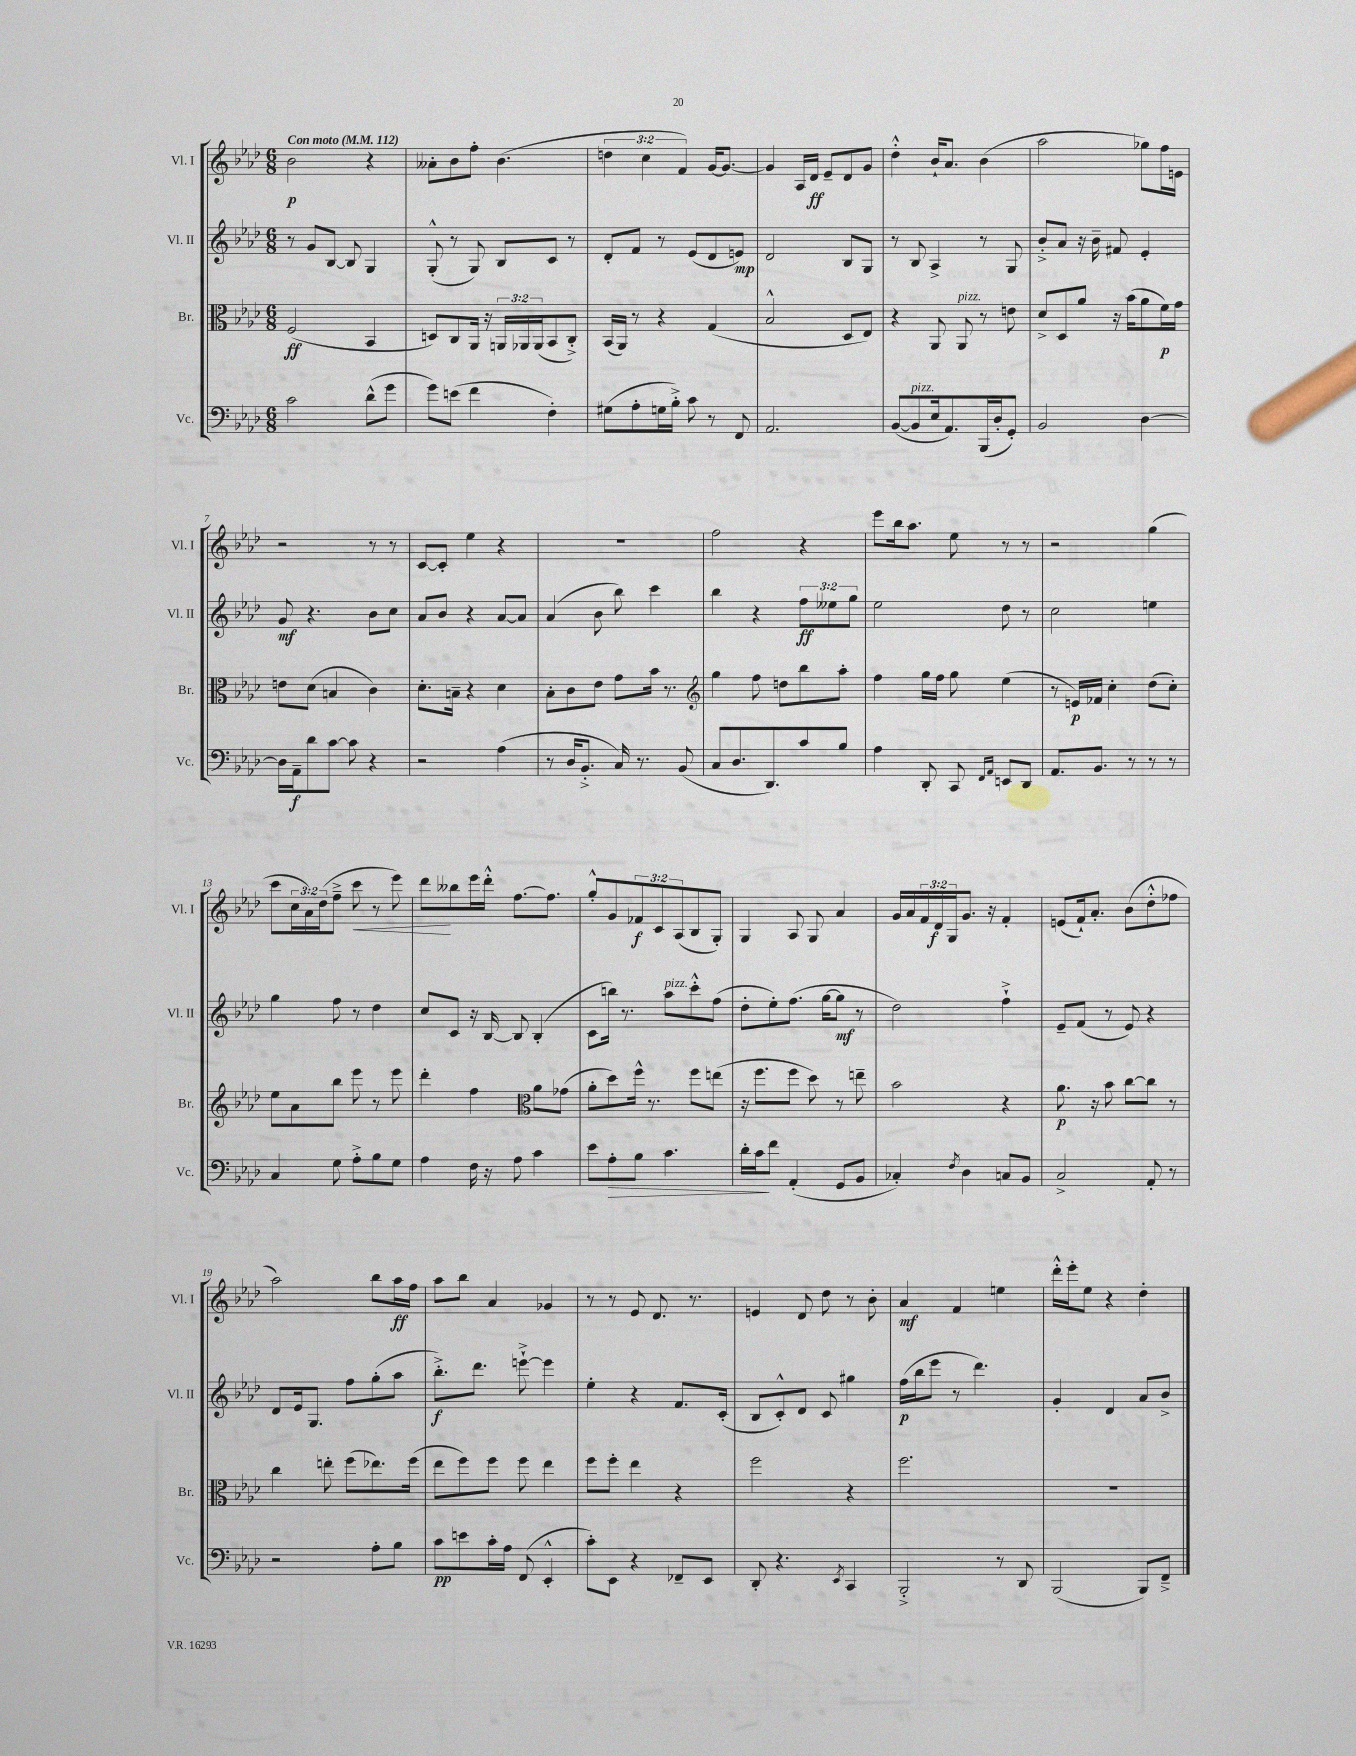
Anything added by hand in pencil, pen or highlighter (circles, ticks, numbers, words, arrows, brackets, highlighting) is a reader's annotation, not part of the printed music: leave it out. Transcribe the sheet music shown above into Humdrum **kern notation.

**kern	**kern	**kern	**kern
*staff4	*staff3	*staff2	*staff1
*clefF4	*clefC3	*clefG2	*clefG2
*k[b-e-a-d-]	*k[b-e-a-d-]	*k[b-e-a-d-]	*k[b-e-a-d-]
*M6/8	*M6/8	*M6/8	*M6/8
*MM112	*MM112	*MM112	*MM112
2c	(2F	8r	2b-
.	.	8g	.
.	.	[8B-	.
.	.	8B-]	.
(8d-^^	4BB-	4G	4r
8g	.	.	.
=	=	=	=
8g)	8D)	(8G'^^	8a--'
(8e	8C	8r	8b-
4f	16AA-	8G)	8ff'
.	16r	.	.
.	24AA	8B-	(4.b-
.	24AA-	.	.
.	(24AA-	.	.
4F')	8BB-	8c	.
.	8C'^)	8r	.
=	=	=	=
(8G#	(16BB-	8d-'	6dd
.	16AA-)	.	.
8A-'	8r	8f	.
.	.	.	6cc
16G	4r	8r	.
16B-'^)	.	.	.
.	.	.	6f)
8c	.	(8e-	.
8r	(4G	8d-	[16g
.	.	.	8.g_
8FF	.	8e)	.
=	=	=	=
2.AA-	2B-^^	2d-	4g]
.	.	.	16A-
.	.	.	16d-
.	.	.	8e-~
.	8D-	8B-	8d-
.	8E-)	8G	8g
=	=	=	=
([8BB-	4r	8r	4dd-'^^
8BB-]	.	8B-	.
16E-	8AA-	4A-^	16b-`
8.AA-)	.	.	8.a-
.	8AA-	.	.
(16BBB-	8r	8r	(4b-
16D-'	.	.	.
8GG')	8e	8G	.
=	=	=	=
2BB-	8d-^	8b-'^	2aa-
.	8D-	8a-	.
.	8a-	16r	.
.	.	16b-~	.
.	16r	8f#	.
.	(16b-	.	.
[4D-	8a-	4e-'	8gg-)
.	16f)	.	16ff
.	16g	.	16e
=	=	=	=
16D-]	8e	8g	2r
16AA-~	.	.	.
8d-	(8d-	4.r	.
[8c	4B	.	.
8c]	.	.	.
4r	4c)	8b-	8r
.	.	8cc	8r
=	=	=	=
2r	8.d-'	8a-	[8c
.	.	8b-	8c']
.	16B~	.	.
.	4r	4r	4ee-
(4A-	4d-	[8a-	4r
.	.	8a-]	.
=	=	=	=
8r	8B-'	(4a-	2.r
16D-	8c	.	.
8.BB-'^	.	.	.
.	8e-	8b-	.
16C)	8g	8bb-)	.
8.r	.	.	.
.	16b-	4ccc	.
.	8.r	.	.
(8BB-	.	.	.
=	=	=	=
*	*clefG2	*	*
8C	4gg	4bb-	2ff
8.D-	.	.	.
.	8ff	4r	.
8.DD-)	.	.	.
.	8dd	.	.
8c	8bb-	12ff	4r
.	.	12ee--	.
8B-	8aa-'	.	.
.	.	12gg	.
=	=	=	=
4A-	4ff	2ee-	8eee-
.	.	.	16bb-
.	.	.	8.aa-
8DD-'	16gg	.	.
.	16ff	.	.
8CC	8gg	.	8ee-
16qqFF	.	.	.
16qqAA-	.	.	.
8EE	(4ee-	8dd-	8r
8DD-	.	8r	8r
=	=	=	=
8.AA-	8r	2cc	2r
.	16e)	.	.
8.BB-	16f-	.	.
.	4cc'	.	.
8r	.	.	.
8r	(8dd-	4ee	(4gg
8r	8cc')	.	.
=	=	=	=
4C	8ee-	4gg	8ccc
.	8a-	.	24cc
.	.	.	24a-)
.	.	.	(24dd-
8G	8bb-	8ff	8ff~^
8A-'^	8eee-	8r	8ccc
8B-	8r	4dd-	8r
8G	8eee-	.	8eee-)
=	=	=	=
4A-	4ddd-'	8cc	8ddd-
.	.	8c	8bb--
16F	4ff	16r	16eee-
16r	.	[16B-	16ddd-'^^
8A-	.	8B-]	[8.ff
*	*clefC3	*	*
4c	8a-	(4B-'	.
.	.	.	8.ff]
.	(8g-	.	.
=	=	=	=
8e-	8a-'	8c	8gg'^^
8A-'	8dd-)	16bb)	8g
.	.	8.r	.
8B-	16ff^^	.	12f-
.	8.r	.	.
.	.	.	12c
4.c	.	8aa-	.
.	.	.	(12A-
.	8ff	8ccc'^^	8B-
.	(8ee	(8ff	8G')
=	=	=	=
16d-'	16r	8dd-'	4G
16c	8.ff	.	.
8f	.	8ee-')	.
(4AA-'	8ff	(8.ff	8A-
.	8dd-)	.	8G
.	.	[16gg	.
8GG	8r	8gg]	4a-
8BB-	8ee~	8r	.
=	=	=	=
4C-')	2b-	2dd-)	16g
.	.	.	16a-
.	.	.	24f
.	.	.	24d-
.	.	.	24G
8qF	.	.	.
4D-	.	.	8.g
.	.	.	16r
8C	4r	4ff`^	4f'
8BB-	.	.	.
=	=	=	=
2C^	8.a-	8e-~	(8e
.	.	(8f	16f`)
.	16r	.	8.a-'
.	8b-	8r	.
.	[8cc	8e-)	(8b-
8AA-'	8cc]	4r	8dd-'^^
8r	8r	.	8ff-
=	=	=	=
2r	4cc	8d-	2aa-)
.	.	16e-	.
.	.	8.G	.
.	8ee'	.	.
.	(8ff	8ff	.
8A-'	8.ee-)	(8gg'	8bb-
8B-	.	8aa-	16aa-
.	(16ff	.	16ff
=	=	=	=
8c	8ee-	8.bb-'^)	8aa-
8e	8ff)	.	8bb-
.	.	8.ddd-	.
16c'	8ff	.	4a-
16A-	.	.	.
(8FF	8ff	[8eee`^	.
4EE-'^^	4ee-	4eee]	4g-
=	=	=	=
8c')	8ff	4ee-'	8r
8EE-	8ff'	.	8r
4r	4ee-	4r	8e-
.	.	.	8.d-
8FF-~	4r	8.f	.
.	.	.	8.r
8EE-	.	.	.
.	.	(16c'	.
=	=	=	=
8DD-'	2ff	8B-	4e
4.r	.	8c'^^)	.
.	.	8d-	8d-
.	.	8c	8dd-
8qEE-	.	.	.
4CC	4r	4gg#	8r
.	.	.	8b-'
=	=	=	=
2BBB-'^	2.ff	(16ff	4a-
.	.	16bb-	.
.	.	8eee-	.
.	.	8r	4f
.	.	4.ddd-)	.
8r	.	.	4ee
8DD-	.	.	.
=	=	=	=
(2BBB-	2.r	4g'	16ddd-'^^
.	.	.	16eee-'
.	.	.	8ee-
.	.	4d-	4r
8BBB-)	.	8a-	4dd-'
8FF~^	.	8b-^	.
==	==	==	==
*-	*-	*-	*-
